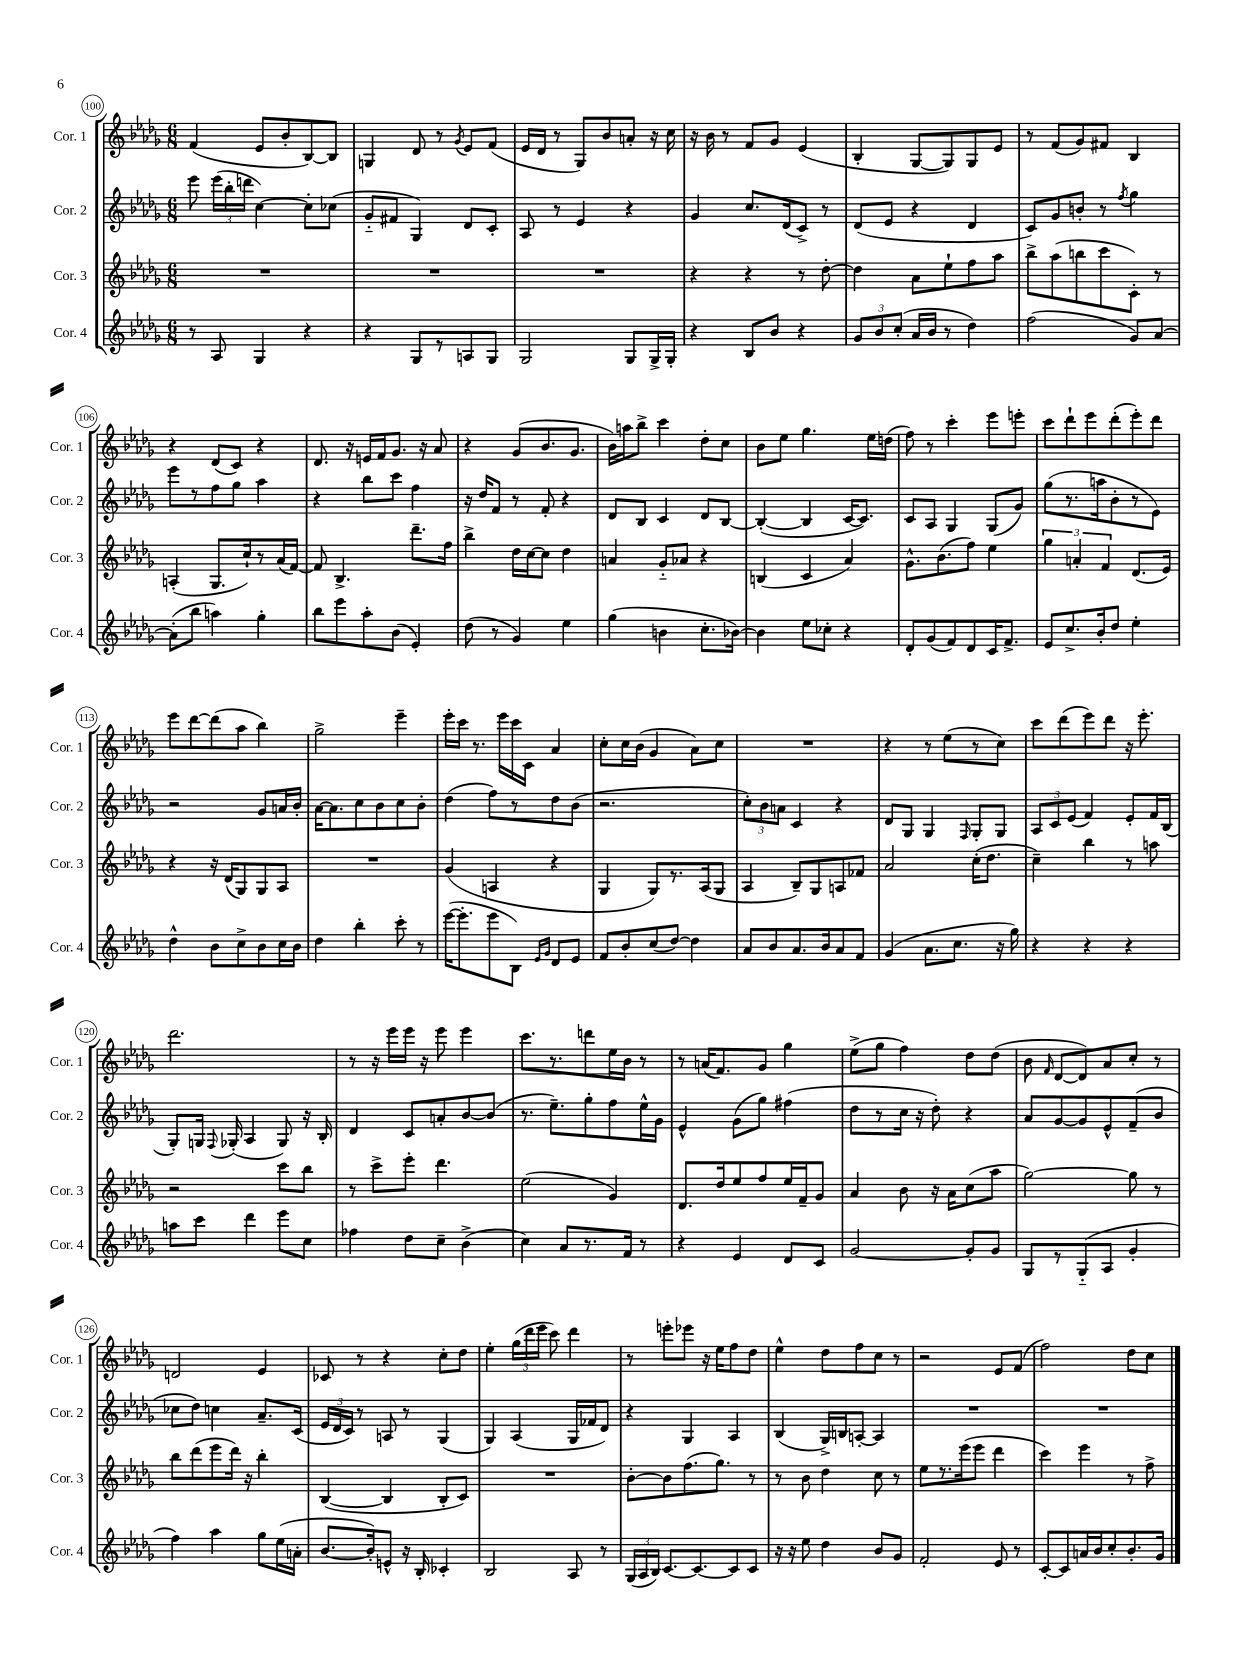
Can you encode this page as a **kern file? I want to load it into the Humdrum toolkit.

**kern	**kern	**kern	**kern
*staff4	*staff3	*staff2	*staff1
*clefG2	*clefG2	*clefG2	*clefG2
*k[b-e-a-d-g-]	*k[b-e-a-d-g-]	*k[b-e-a-d-g-]	*k[b-e-a-d-g-]
*M6/8	*M6/8	*M6/8	*M6/8
8r	2.r	8eee-\	(4f/
8A-/	.	(24eee-\LL	.
.	.	24bb-'\	.
.	.	24ddd\JJ	.
4G-/	.	[4cc\)	8e-/L
.	.	.	8b-'/
4r	.	8cc'\]L	[8B-/)
.	.	(8cc-\J	8B-/]J
=	=	=	=
4r	2.r	8g-'~/L	4G/
.	.	8f#/J	.
8G-/L	.	4G-/)	8d-/
8r	.	.	8r
.	.	.	8qg-/
8A/	.	8d-/L	8e-/L
8G-/J	.	8c'/J	(8f/J
=	=	=	=
2G-/	2.r	8A-/	16e-/LL
.	.	.	16d-/JJ
.	.	8r	8r
.	.	4e-/	8G-/L)
.	.	.	8b-/
8G-/L	.	4r	8a'/J
16G-^/L	.	.	16r
16G-'/JJ	.	.	16cc\
=	=	=	=
4r	4r	4g-/	16r
.	.	.	16b-\
.	.	.	8r
8B-/L	4r	8.cc/L	8f/L
8b-/J	.	.	8g-/J
.	.	(16d-/k	.
4r	8r	8c^/J)	(4e-/
.	[8dd-'\	8r	.
=	=	=	=
12g-/L	4dd-\]	(8d-/L	4B-'/
12b-/	.	.	.
.	.	8e-/J	.
(12cc'/J	.	.	.
16a-/LL	8a-\L	4r	[8G-/L
16b-/JJ	.	.	.
8r	8ee-`\	.	8G-/])
4dd-\)	8ff\	4d-/	8G-/
.	8aa-\J	.	8e-/J
=	=	=	=
(2ff\	8bb-^\L	8c/L)	8r
.	(8aa-\	8g-/	(8f/L
.	8bb\	8b'/J	8g-/)
.	8ccc\	8r	8f#/J
.	.	8qff/	.
8g-/L)	8c'\J)	4gg-\	4B-/
[8a-/J	8r	.	.
=	=	=	=
(8a-'\]L	(4A'/	8eee-\L	4r
8bb-\J	.	8r	.
4aa\)	8.G-/L	8ff\	(8d-/L
.	.	8gg-\J	8c/J)
.	16cc`/k)	.	.
4gg-'\	8r	4aa-\	4r
.	(16a-/L	.	.
.	[16f/JJ)	.	.
=	=	=	=
8bb-\L	8f/]	4r	8.d-/
8eee-\	4.B-^/	.	.
.	.	.	16r
8aa-'\	.	8bb-\L	16e/LL
.	.	.	16f/J
(8b-\J	.	8ccc\J	8.g-/J
4e-'/)	8.ddd-~\L	4ff\	.
.	.	.	16r
.	.	.	8a-/
.	16ff\Jk	.	.
=	=	=	=
(8dd-\	4bb-^\	16r	4r
.	.	16dd-/LK	.
8r	.	8f/J	.
4g-/)	16dd-\LL	8r	(8g-/L
.	[16cc\J	.	.
.	8cc\]J	8f'/	8.b-/
4ee-\	4dd-\	4r	.
.	.	.	8.g-/J
=	=	=	=
(4gg-\	4a/	8d-/L	16b-\LL)
.	.	.	16aa\J
.	.	8B-/J	8bb-^\J
4b\	8g-'~/L	4c/	4ccc\
.	8a-/J	.	.
8.cc'\L	4r	8d-/L	8dd-'\L
.	.	[8B-/J	8cc\J
[16b-\Jk)	.	.	.
=	=	=	=
4b-\]	(4B/	(4B-'/_	8b-\L
.	.	.	8ee-\J
8ee-\L	4c/	4B-/]	4.gg-\
8cc-'\J	.	.	.
4r	4a-/)	[16c/LK	.
.	.	8.c/]J)	.
.	.	.	16ee-\LL
.	.	.	(16dd\JJ
=	=	=	=
8d-'/L	8.g-^^\L	8c/L	8ff\)
(8g-/	.	8A-/J	8r
.	(8.b-\	.	.
8f/)	.	4G-/	4ccc'\
8d-/	8ff\J)	.	.
16c/K	4ee-\	(8G-/L	8eee-\L
8.f^/J	.	.	.
.	.	8g-/J)	8eee'\J
=	=	=	=
8e-/L	6gg-\	(8gg-\L	8ccc\L
8.cc^/	.	8.r	8ddd-`\
.	6a'/	.	.
.	.	.	8eee-\
16b-'/k	.	16aa\k	.
.	6f/	.	.
8dd-/J	.	8b-'\	(8ddd-'\
4ee-'\	(8.d-/L	8r	8eee-'\)
.	.	8e-\J)	8ddd-\J
.	16e-/Jk)	.	.
=	=	=	=
4dd-^^\	4r	2r	8eee-\L
.	.	.	[8ddd-\
8b-\L	16r	.	(8ddd-\]
.	(16d-/LK	.	.
8cc^\	8G-/)	.	8aa-\J
8b-\	8G-/	8g-/L	4bb-\)
16cc\L	8A-/J	16a/L	.
16b-\JJ	.	16b-'/JJ	.
=	=	=	=
4dd-\	2.r	[16a-\LK	2gg-^\
.	.	8.a-\]	.
4bb-'\	.	8cc\	.
.	.	8b-\	.
8ccc'\	.	8cc\	4eee-~\
8r	.	8b-'\J	.
=	=	=	=
([16eee-\LK	(4g-/	(4dd-\	16eee-'\LL
8.eee-'\]	.	.	16ccc\JJ
.	.	.	8.r
8eee-\	4A/	8ff\L)	.
.	.	.	16eee-\LL
8B-\J)	.	8r	16ccc\
.	.	.	16c\JJ
16qqe-/LL	.	.	.
16qqg-/JJ	.	.	.
8d-/L	4r	8dd-\	4a-/
8e-/J	.	(8b-\J	.
=	=	=	=
8f/L	4G-/	2.r	8cc'\L
8b-'/	.	.	16cc\L
.	.	.	(16b-\JJ
(8cc/	8G-/L)	.	4g-/
[8dd-/J)	8.r	.	.
4dd-\]	.	.	8a-\L)
.	(16A-/k	.	.
.	8G-/J	.	8cc\J
=	=	=	=
8a-/L	4A-/	12cc'\L)	2.r
.	.	12b-\	.
8b-/	.	.	.
.	.	12a\J	.
8.a-/	8B-~/L)	4c/	.
.	8G-/	.	.
16b-/k	.	.	.
8a-/	8A/	4r	.
8f/J	8f-/J	.	.
=	=	=	=
(4g-/	2a-/	8d-/L	4r
.	.	8G-/J	.
8.a-\L	.	4G-/	8r
.	.	.	(8ee-\L
8.cc\J	.	.	.
.	.	16qqF/	.
.	(16cc'\LK	8G-'/L	8r
.	8.dd-\J	.	.
16r	.	8G-/J	8cc\J)
16gg-\)	.	.	.
=	=	=	=
4r	4cc~\)	12A-/L	8ccc\L
.	.	12c/	.
.	.	.	(8ddd-\
.	.	(12e-/J	.
4r	4bb-\	4f/)	8eee-\)
.	.	.	8ddd-\J
4r	8r	8e-'/L	16r
.	.	.	8.eee-'\
.	8aa\	16f/L	.
.	.	(16B-/JJ	.
=	=	=	=
8aa\L	2r	8G-'/L)	2.ddd-\
8ccc\J	.	16G/Jk	.
.	.	8qqF/	.
.	.	(16G-'/	.
4ddd-\	.	4A-/	.
8eee-\L	8ccc\L	8G-/)	.
8cc\J	8bb-\J	16r	.
.	.	16B-'/	.
=	=	=	=
4ff-\	8r	4d-/	8r
.	8ccc^\L	.	16r
.	.	.	16eee-\LL
8dd-\L	8eee-'\J	8c/L	16eee-\JJ
.	.	.	16r
8cc~\J	4.ddd-\	8a'/	8eee-\
(4b-^\	.	[8b-/	4eee-\
.	.	(8b-/]J	.
=	=	=	=
4cc\)	(2ee-\	8.r	8.ccc\L
.	.	8.ee-~\L)	8.r
8a-/L	.	.	.
8.r	.	8gg-'\	8ddd\
.	4g-/)	8ff\	16ee-\L
16f/Jk	.	.	16b-\JJ
8r	.	16ee-^^\L	8r
.	.	16g-\JJ	.
=	=	=	=
4r	8.d-/L	4e-^^/	8r
.	.	.	(16a/LK
.	16dd-/k	.	8.f/)
4e-/	8ee-/	(8g-\L	.
.	8ff/	8gg-\J)	8g-/J
8d-/L	16ee-/L	(4ff#\	4gg-\
.	16f~/J	.	.
8c/J	8g-/J	.	.
=	=	=	=
[2g-/	4a-/	8dd-\L	(8ee-^\L
.	.	8r	8gg-\J
.	8b-\	16cc\Jk	4ff\)
.	.	16r	.
.	16r	8dd-'\)	.
.	16a-\LK	.	.
8g-'/]L	(8cc\	4r	8dd-\L
8g-/J	8aa-\J	.	(8dd-\J
=	=	=	=
8G-/L	[2gg-\)	8a-/L	8b-\
.	.	.	16qqf/
8r	.	[8g-/	[8d-/L
(8G-'~/	.	8g-/]	8d-/])
8A-/J	.	8e-^^/	8a-/
4g-'/	8gg-\]	(8f~/	8cc'/J
.	8r	8b-/J	8r
=	=	=	=
4ff\)	8bb-\L	8cc-\L	2d/
.	(8ddd-\	8dd-\J)	.
4aa-\	8eee-\	4cc\	.
.	16ddd-\Jk)	.	.
.	16r	.	.
8gg-\L	4bb-'\	8.a-~/L	4e-/
(16ee-\L	.	.	.
16a'\JJ	.	(16c/Jk	.
=	=	=	=
[8.b-/L	([4B-/	24e-/LL	8c-/
.	.	24d-/	.
.	.	24c/JJ)	.
.	.	8r	8r
16b-'/]k)	.	.	.
8e^^/J	4B-/]	8A/	4r
16r	.	8r	.
16B-'/	.	.	.
4c-'/	8B-'/L	(4G-/	8cc'\L
.	8c/J)	.	8dd-\J
=	=	=	=
2B-/	2.r	4G-/)	4ee-'\
.	.	(4A-/	(24gg-\LL
.	.	.	24ddd-\
.	.	.	24eee-\JJ
.	.	.	8ccc\)
8A-/	.	16G-/LL	4ddd-\
.	.	16f-/J	.
8r	.	8d-/J)	.
=	=	=	=
(24G-/LL	[8b-'\L	4r	8r
24A-/	.	.	.
24B-/JJ)	.	.	.
[8.c/L	8b-\]	.	8eee'\L
.	(8.ff\	4G-/	8eee-\J
8.c/_	.	.	.
.	.	.	16r
.	8.gg-\J)	.	16ee-\LK
8c/]	.	4A-/	8ff\
8c/J	8r	.	8dd-\J
=	=	=	=
16r	8r	(4B-/	4ee-^^\
16r	.	.	.
8ee-\	8b-\	.	.
4dd-\	4dd-\	16G-^/LL)	8dd-\L
.	.	16B/J	.
.	.	[8A'/J	8ff\
8b-/L	8cc\	4A/]	8cc\J
8g-/J	8r	.	8r
=	=	=	=
2f'/	8ee-\L	2.r	2r
.	8.r	.	.
.	(16eee-\k	.	.
.	8eee-\J	.	.
8e-/	4ddd-\	.	8e-/L
8r	.	.	(8f/J
=	=	=	=
[8c'/L	4ccc\)	2.r	2ff\)
8c/]	.	.	.
16a/L	4eee-\	.	.
16b-/J	.	.	.
8cc'/	.	.	.
8.b-'/	8r	.	8dd-\L
.	8ff^\	.	8cc\J
16g-/Jk	.	.	.
==	==	==	==
*-	*-	*-	*-
